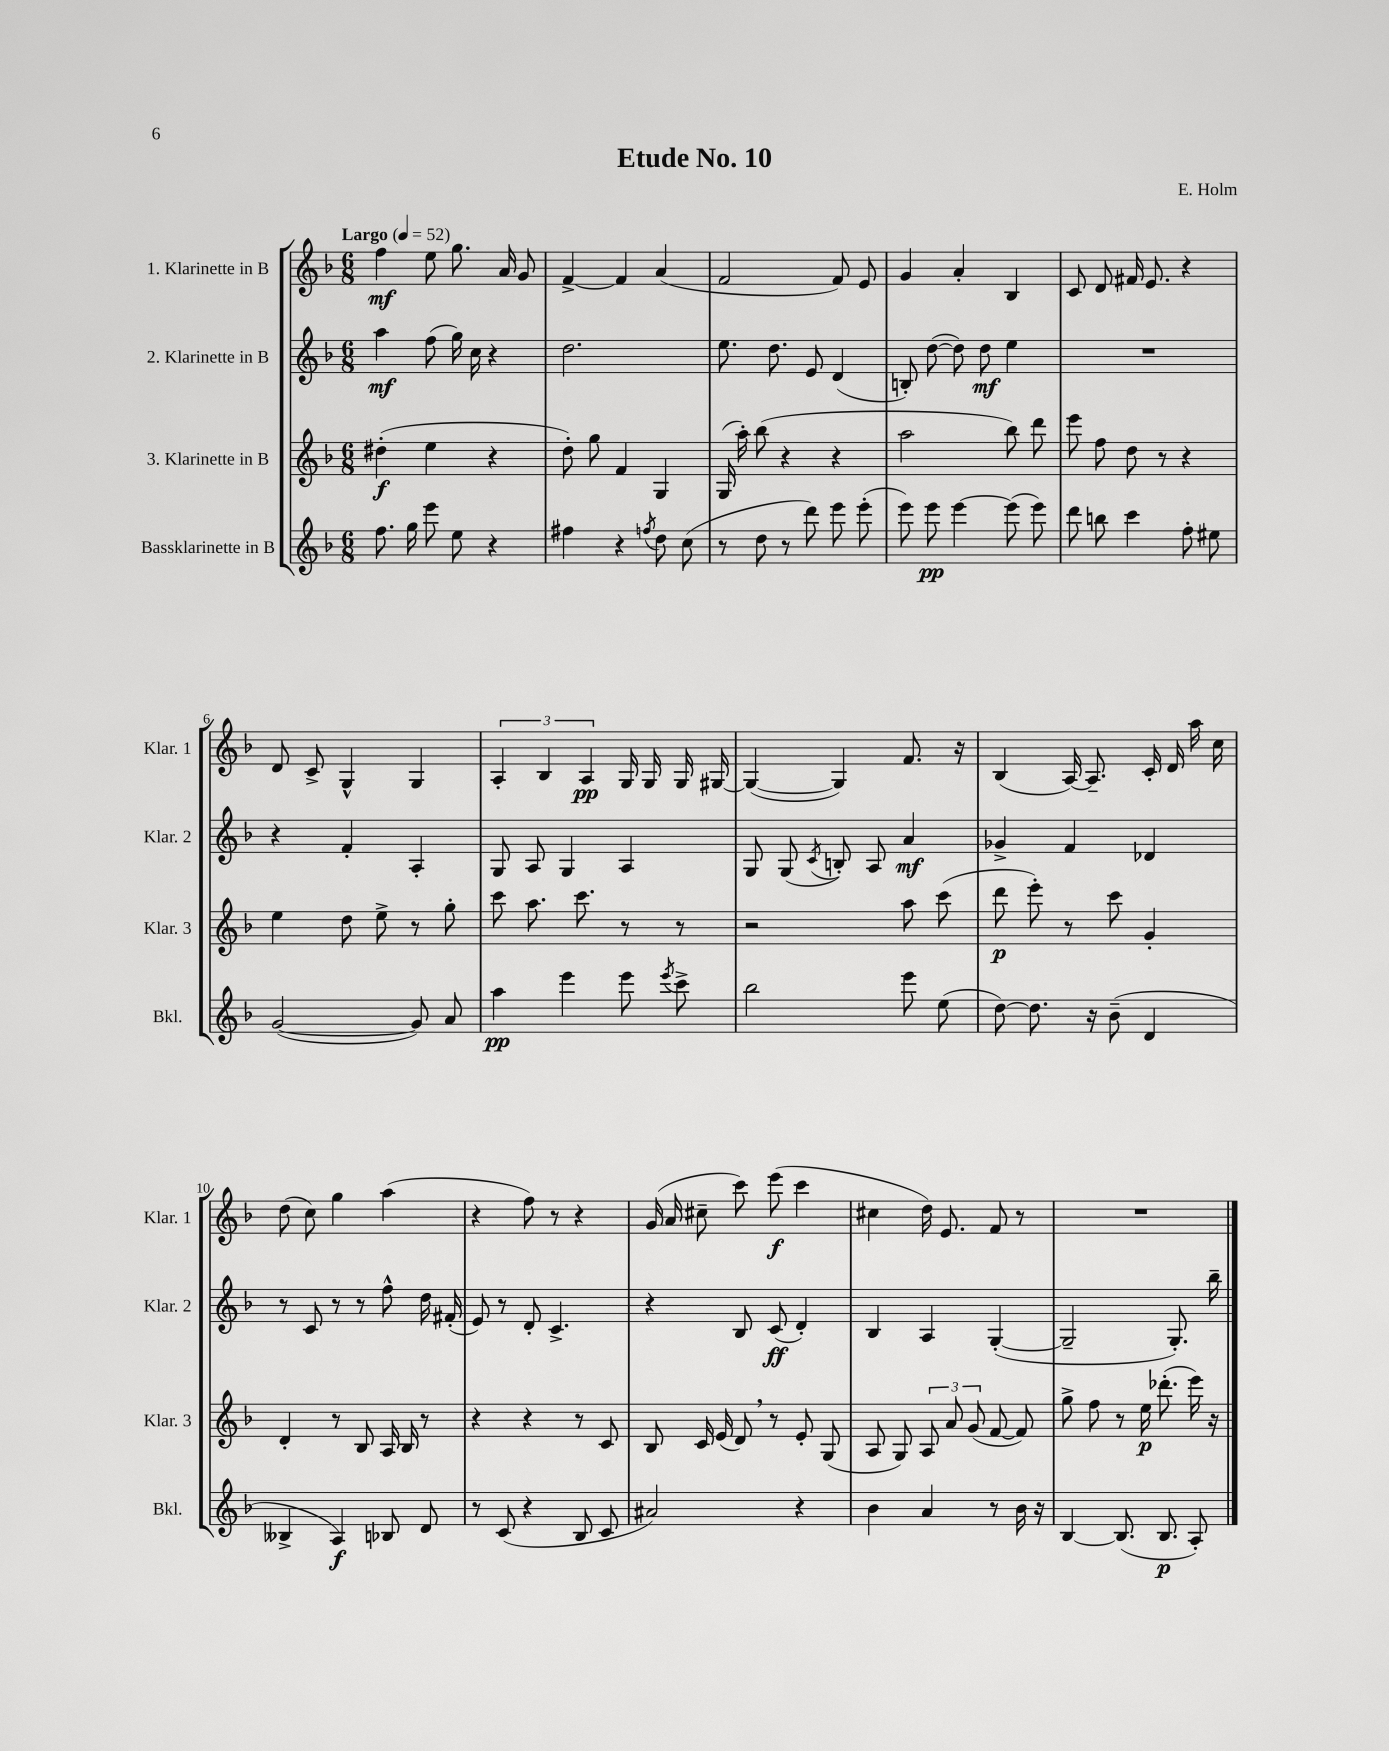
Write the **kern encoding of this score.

**kern	**kern	**kern	**kern
*staff4	*staff3	*staff2	*staff1
*clefG2	*clefG2	*clefG2	*clefG2
*k[b-]	*k[b-]	*k[b-]	*k[b-]
*M6/8	*M6/8	*M6/8	*M6/8
*MM52	*MM52	*MM52	*MM52
8.ff	(4dd#'	4aa	4ff
16gg	.	.	.
8eee	4ee	(8ff	8ee
8ee	.	16gg)	8.gg
.	.	16cc	.
4r	4r	4r	.
.	.	.	16a
.	.	.	8g
=	=	=	=
4ff#	8dd')	2.dd	[4f^
.	8gg	.	.
4r	4f	.	4f]
8qff	.	.	.
8dd	4G	.	(4a
(8cc	.	.	.
=	=	=	=
8r	(16G	8.ee	2f
.	16aa')	.	.
8dd	(8bb-	.	.
.	.	8.dd	.
8r	4r	.	.
8ddd)	.	8e	.
8eee	4r	(4d	8f)
(8eee'	.	.	8e
=	=	=	=
8eee)	2aa	8B')	4g
8eee	.	([8dd	.
[4eee	.	8dd])	4a'
.	.	8dd	.
(8eee]	8bb-)	4ee	4B-
8eee)	8ddd	.	.
=	=	=	=
8ddd	8eee	2.r	8c
8bb	8ff	.	8d
4ccc	8dd	.	16f#
.	.	.	8.e
.	8r	.	.
8ff'	4r	.	4r
8ee#	.	.	.
=	=	=	=
([2g	4ee	4r	8d
.	.	.	8c^
.	8dd	4f'	4G^^
.	8ee^	.	.
8g])	8r	4A'	4G
8a	8gg'	.	.
=	=	=	=
4aa	8ccc	8G	6A'
.	8.aa	8A	.
.	.	.	6B-
4eee	.	4G	.
.	8.ccc	.	.
.	.	.	6A
8eee	8r	4A	16G
.	.	.	16G
8qeee	.	.	.
8ccc^	8r	.	16G
.	.	.	[16G#
=	=	=	=
2bb-	2r	8G	(4G#_
.	.	(8G	.
.	.	8qc	.
.	.	8B')	4G#])
.	.	8A	.
8eee	8aa	4a	8.f
(8ee	(8ccc	.	.
.	.	.	16r
=	=	=	=
[8dd)	8ddd	4g-^	(4B-
8.dd]	8eee')	.	.
.	8r	4f	[16A)
16r	.	.	8.A~]
(8b-~	8ccc	.	.
4d	4g'	4d-	16c'
.	.	.	16d
.	.	.	16aa
.	.	.	16cc
=	=	=	=
4B--^	4d'	8r	(8dd
.	.	8c	8cc)
4A)	8r	8r	4gg
.	8B-	8r	.
8B-	16A	8ff^^	(4aa
.	16B-	.	.
8d	8r	16dd	.
.	.	(16f#'	.
=	=	=	=
8r	4r	8e)	4r
(8c	.	8r	.
4r	4r	8d'	8ff)
.	.	4.c^	8r
8B-	8r	.	4r
8c	8c	.	.
=	=	=	=
2a#)	8B-	4r	(16g
.	.	.	16a
.	16c	.	8cc#~
.	(16e	.	.
.	8d)	8B-	8ccc)
.	8r	(8c	(8eee
4r	8e'	4d')	4ccc
.	(8G	.	.
=	=	=	=
4b-	8A	4B-	4cc#
.	8G)	.	.
4a	12A	4A	16dd)
.	.	.	8.e
.	12a	.	.
.	(12g	.	.
8r	[8f	([4G'	8f
16b-	8f])	.	8r
16r	.	.	.
=	=	=	=
[4B-	8gg^	2G~]	2.r
.	8ff	.	.
(8.B-]	8r	.	.
.	16ee	.	.
8.B-	(8.ddd-'	.	.
.	.	8.G')	.
8A')	16eee)	.	.
.	16r	16bb-~	.
==	==	==	==
*-	*-	*-	*-
